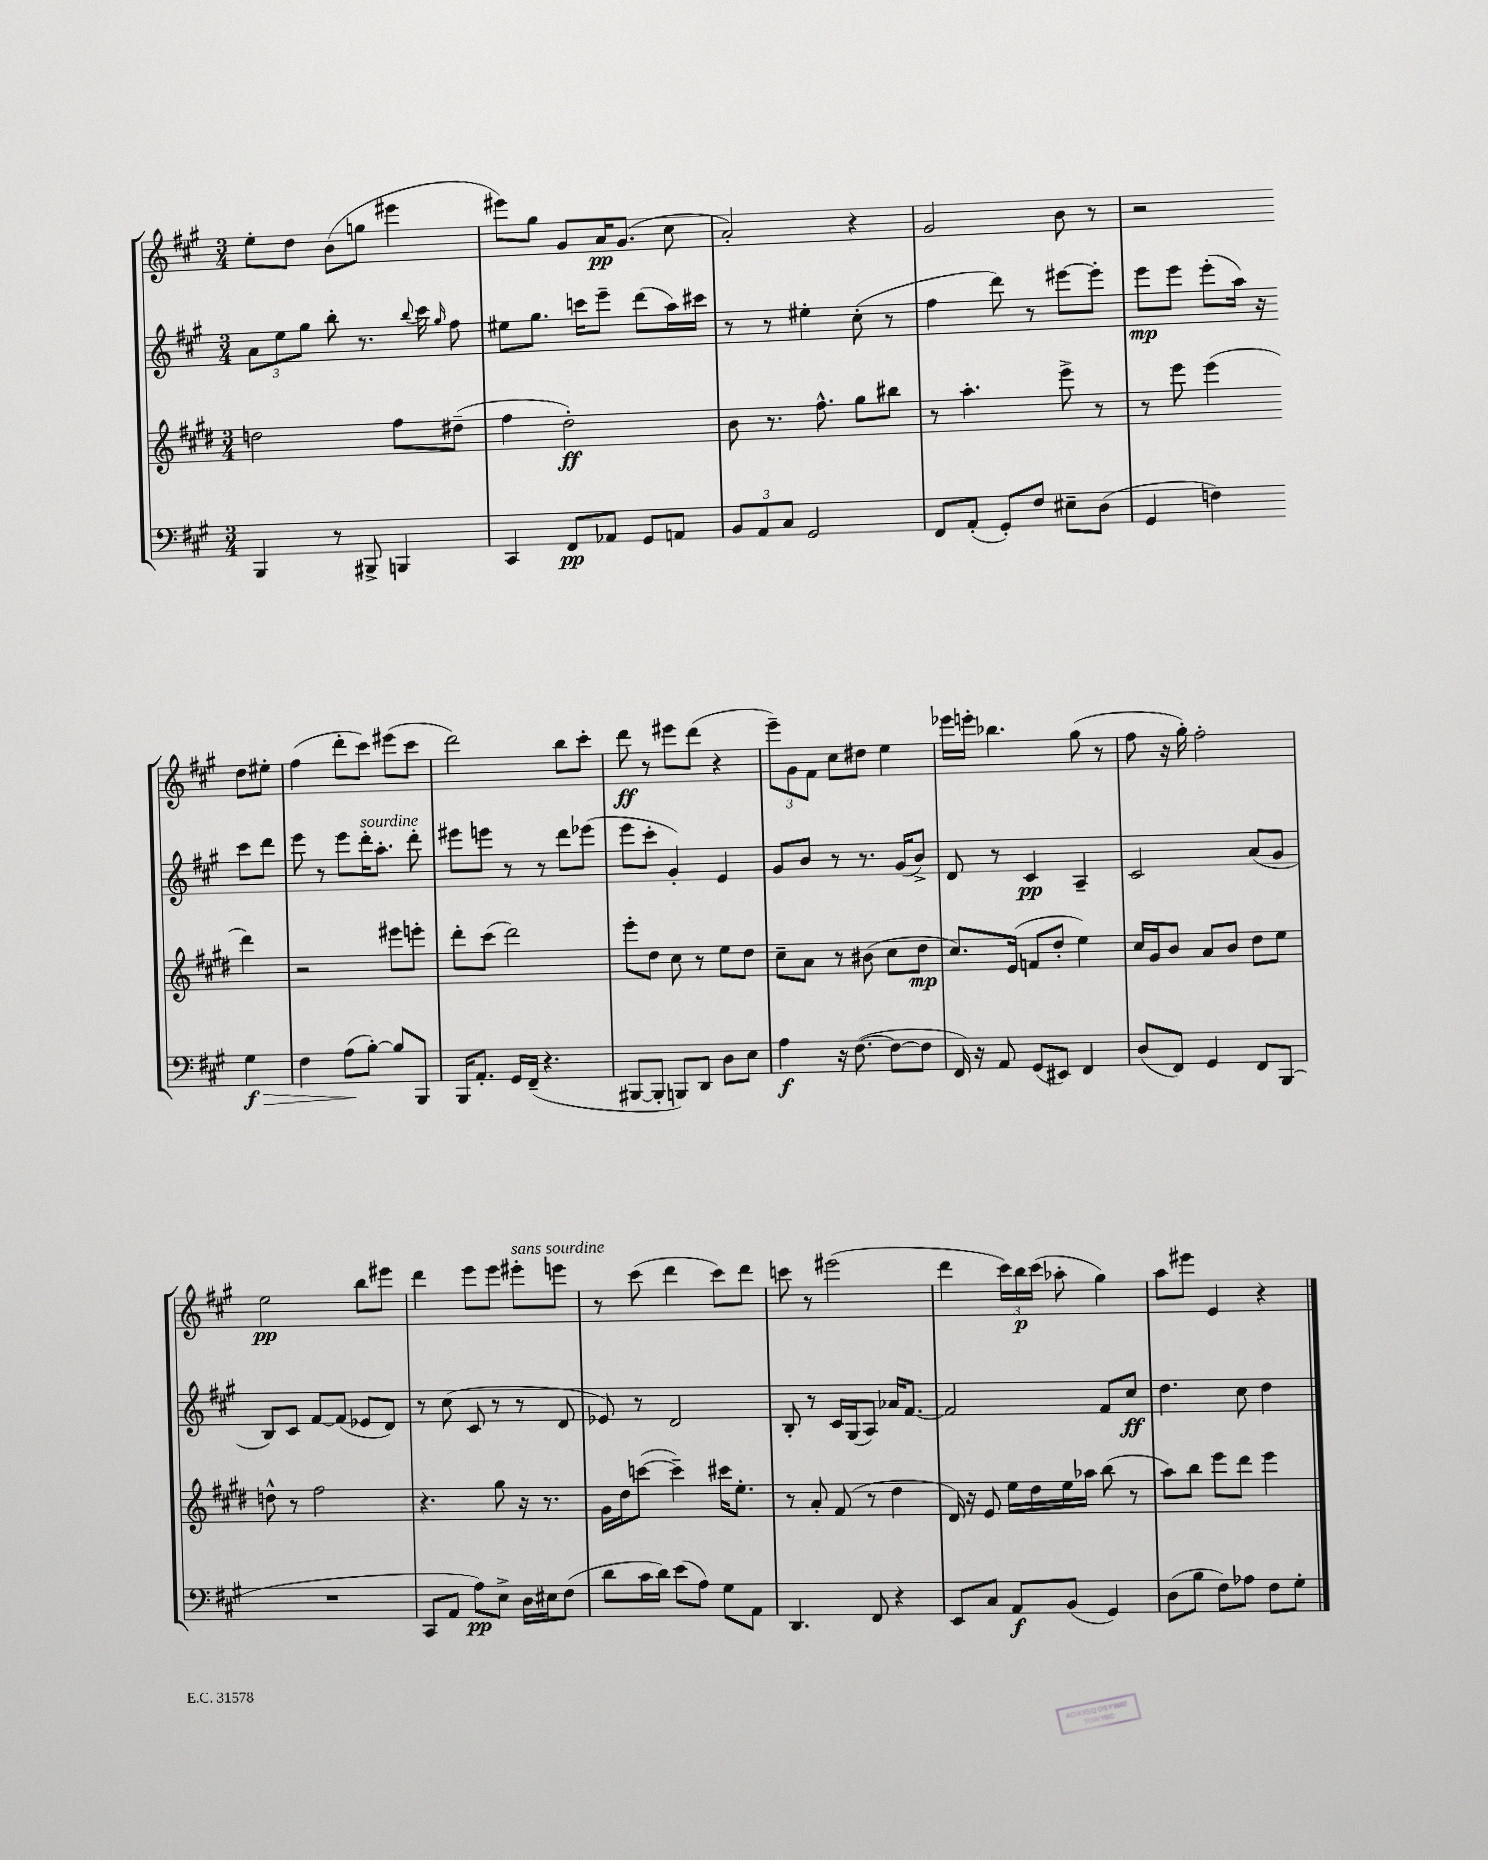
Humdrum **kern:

**kern	**kern	**kern	**kern
*staff4	*staff3	*staff2	*staff1
*clefF4	*clefG2	*clefG2	*clefG2
*k[f#c#g#]	*k[f#c#g#d#]	*k[f#c#g#]	*k[f#c#g#]
*M3/4	*M3/4	*M3/4	*M3/4
4BBB/	2dd\	12a\L	8ee'\L
.	.	12ee\	.
.	.	.	8dd\J
.	.	12gg#\J	.
8r	.	8bb'\	(8b\L
8BBB#^/	.	8.r	8gg\J
4BBB/	8ff#\L	.	4eee#\
.	.	8qqbb/	.
.	.	16ccc#\	.
.	.	16qqgg#/	.
.	(8dd#~\J	8ff#\	.
=	=	=	=
4CC#/	4ff#\	8ee#\L	8eee#\L)
.	.	8.gg#\J	8gg#\J
8FF#/L	2dd#'\)	.	8g#/L
.	.	16ccc\LK	.
8AA-/J	.	8eee~\J	16a/K
.	.	.	(8.g#/J
8GG#/L	.	(8ddd\L	.
8AA/J	.	16aa\L)	8cc#\
.	.	16ccc#\JJ	.
=	=	=	=
12BB/L	8b\	8r	2a'/)
12AA/	.	.	.
.	8.r	8r	.
12C#/J	.	.	.
2GG#/	.	4ee#'\	.
.	8.ff#^^\	.	.
.	8gg#\L	(8cc#'\	4r
.	8bb#\J	8r	.
=	=	=	=
8FF#/L	8r	4ff#\	2g#/
(8AA'/J	4.aa'\	.	.
8GG#'/L)	.	8ddd\)	.
8F#/J	.	8r	.
8E#~\L	8eee^\	[8eee#\L	8b\
(8D\J	8r	8eee#'\]J	8r
=	=	=	=
4GG#/	8r	8eee\L	2r
.	8eee\	8eee\J	.
4F\)	(4eee\	(8eee'\L	.
.	.	16aa\Jk)	.
.	.	16r	.
4G#\	4ddd#\)	8ccc#\L	8dd\L
.	.	8ddd\J	8ee#'\J
=	=	=	=
4F#\	2r	8eee\	(4ff#\
.	.	8r	.
(8A\L	.	8eee\L	8ddd'\L
[8B'\J)	.	16ddd'\K	8ccc#\J)
.	.	8.aa'\J	.
8B/]L	8eee#\L	.	(8eee#\L
8BBB/J	8eee'\J	8ddd'\	8ccc#\J
=	=	=	=
16BBB/LK	8ddd#'\L	8eee#\L	2ddd\)
8.AA'/J	.	.	.
.	(8ccc#\J	8eee\J	.
16GG#/LL	2ddd#\)	8r	.
(16FF#~/JJ	.	.	.
4.r	.	8r	.
.	.	8ddd\L	8bb\L
.	.	(8eee-\J	8ccc#'\J
=	=	=	=
[8BBB#/L	8eee'\L	8eee\L	8ddd\
8BBB#'/]J	8dd#\J	8ccc#'\J	8r
8BBB/L)	8cc#\	4g#'/)	8eee#\L
8DD/J	8r	.	(8ddd\J
8D\L	8ee\L	4e/	4r
8E\J	8dd#\J	.	.
=	=	=	=
4A\	8cc#~\L	8g#/L	12eee~\L)
.	.	.	12g#\
.	8a\J	8b/J	.
.	.	.	12f#\J
16r	8r	8r	8cc#\L
([8.F#\	.	.	.
.	(8b#\	8.r	8dd#\J
8F#\_L	8cc#\L	.	4ee\
.	.	(16g#/LK	.
8F#\]J	8dd#\J	8b^/J)	.
=	=	=	=
16FF#/)	8.cc#/L)	8d/	16eee-\LL
16r	.	.	16eee'\JJ
8AA/	.	8r	4.bb-\
.	(16e/Jk	.	.
(8GG#/L	8f/L	4c#/	.
8EE#/J)	8dd#'/J	.	.
4FF#/	4ee\)	4A~/	(8gg#\
.	.	.	8r
=	=	=	=
(8D/L	16cc#/LL	2c#/	8ff#\
.	16g#/J	.	.
8FF#/J)	8b/J	.	16r
.	.	.	16gg#'\)
4GG#/	8a/L	.	2ff#'\
.	8b/J	.	.
8FF#/L	8dd#\L	(8a/L	.
(8BBB/J	8ee\J	8g#/J	.
=	=	=	=
2.r	8dd^^\	8B/L)	2ee\
.	8r	8c#/J	.
.	2ff#\	[8f#/L	.
.	.	(8f#/]J	.
.	.	8e-/L	8bb\L
.	.	8d/J)	8eee#\J
=	=	=	=
8CC#/L	4.r	8r	4ddd\
8AA/J	.	(8cc#\	.
8A\L)	.	8c#/	8eee\L
8E^\J	8gg#\	8r	8eee\J
16D\LL	16r	8r	8eee#'\L
16E#\J	8.r	.	.
(8F#\J	.	8d/	8eee\J
=	=	=	=
8d\L	16g#\LL	8e-/)	8r
.	16dd#\J	.	.
16c#\L	([8ccc\J	8r	(8ccc#\
16d\JJ)	.	.	.
(8e\L	4ccc~\])	2d/	4ddd\
8A\J)	.	.	.
8G#\L	16ccc#\LK	.	8ccc#\L)
.	8.ee'\J	.	.
8AA\J	.	.	8ddd\J
=	=	=	=
4.DD/	8r	8B'/	8ccc\
.	8a'/	8r	8r
.	(8f#/	16c#/LL	(2eee#\
.	.	(16G#/J	.
8FF#/	8r	8A/J)	.
4r	4dd#\	16a-/LK	.
.	.	[8.f#/J	.
=	=	=	=
8EE/L	16d#/)	2f#/]	4ddd\
.	16r	.	.
8C#/J	8e/	.	.
8AA/L	16ee\LL	.	24ccc#\LL)
.	.	.	24bb\
.	16dd#\	.	.
.	.	.	(24ccc#\JJ
(8BB/J	16ee\	.	8aa-'\
.	16aa-\JJ	.	.
4GG#/)	(8bb\	8f#/L	4gg#\)
.	8r	8cc#/J	.
=	=	=	=
(8D\L	8aa\L)	4.dd\	8aa\L
8B\J	8bb\J	.	8eee#\J
8F#\L)	8eee\L	.	4e/
8A-\J	8ddd#\J	8cc#\	.
8F#\L	4eee\	4dd\	4r
8G#'\J	.	.	.
==	==	==	==
*-	*-	*-	*-
